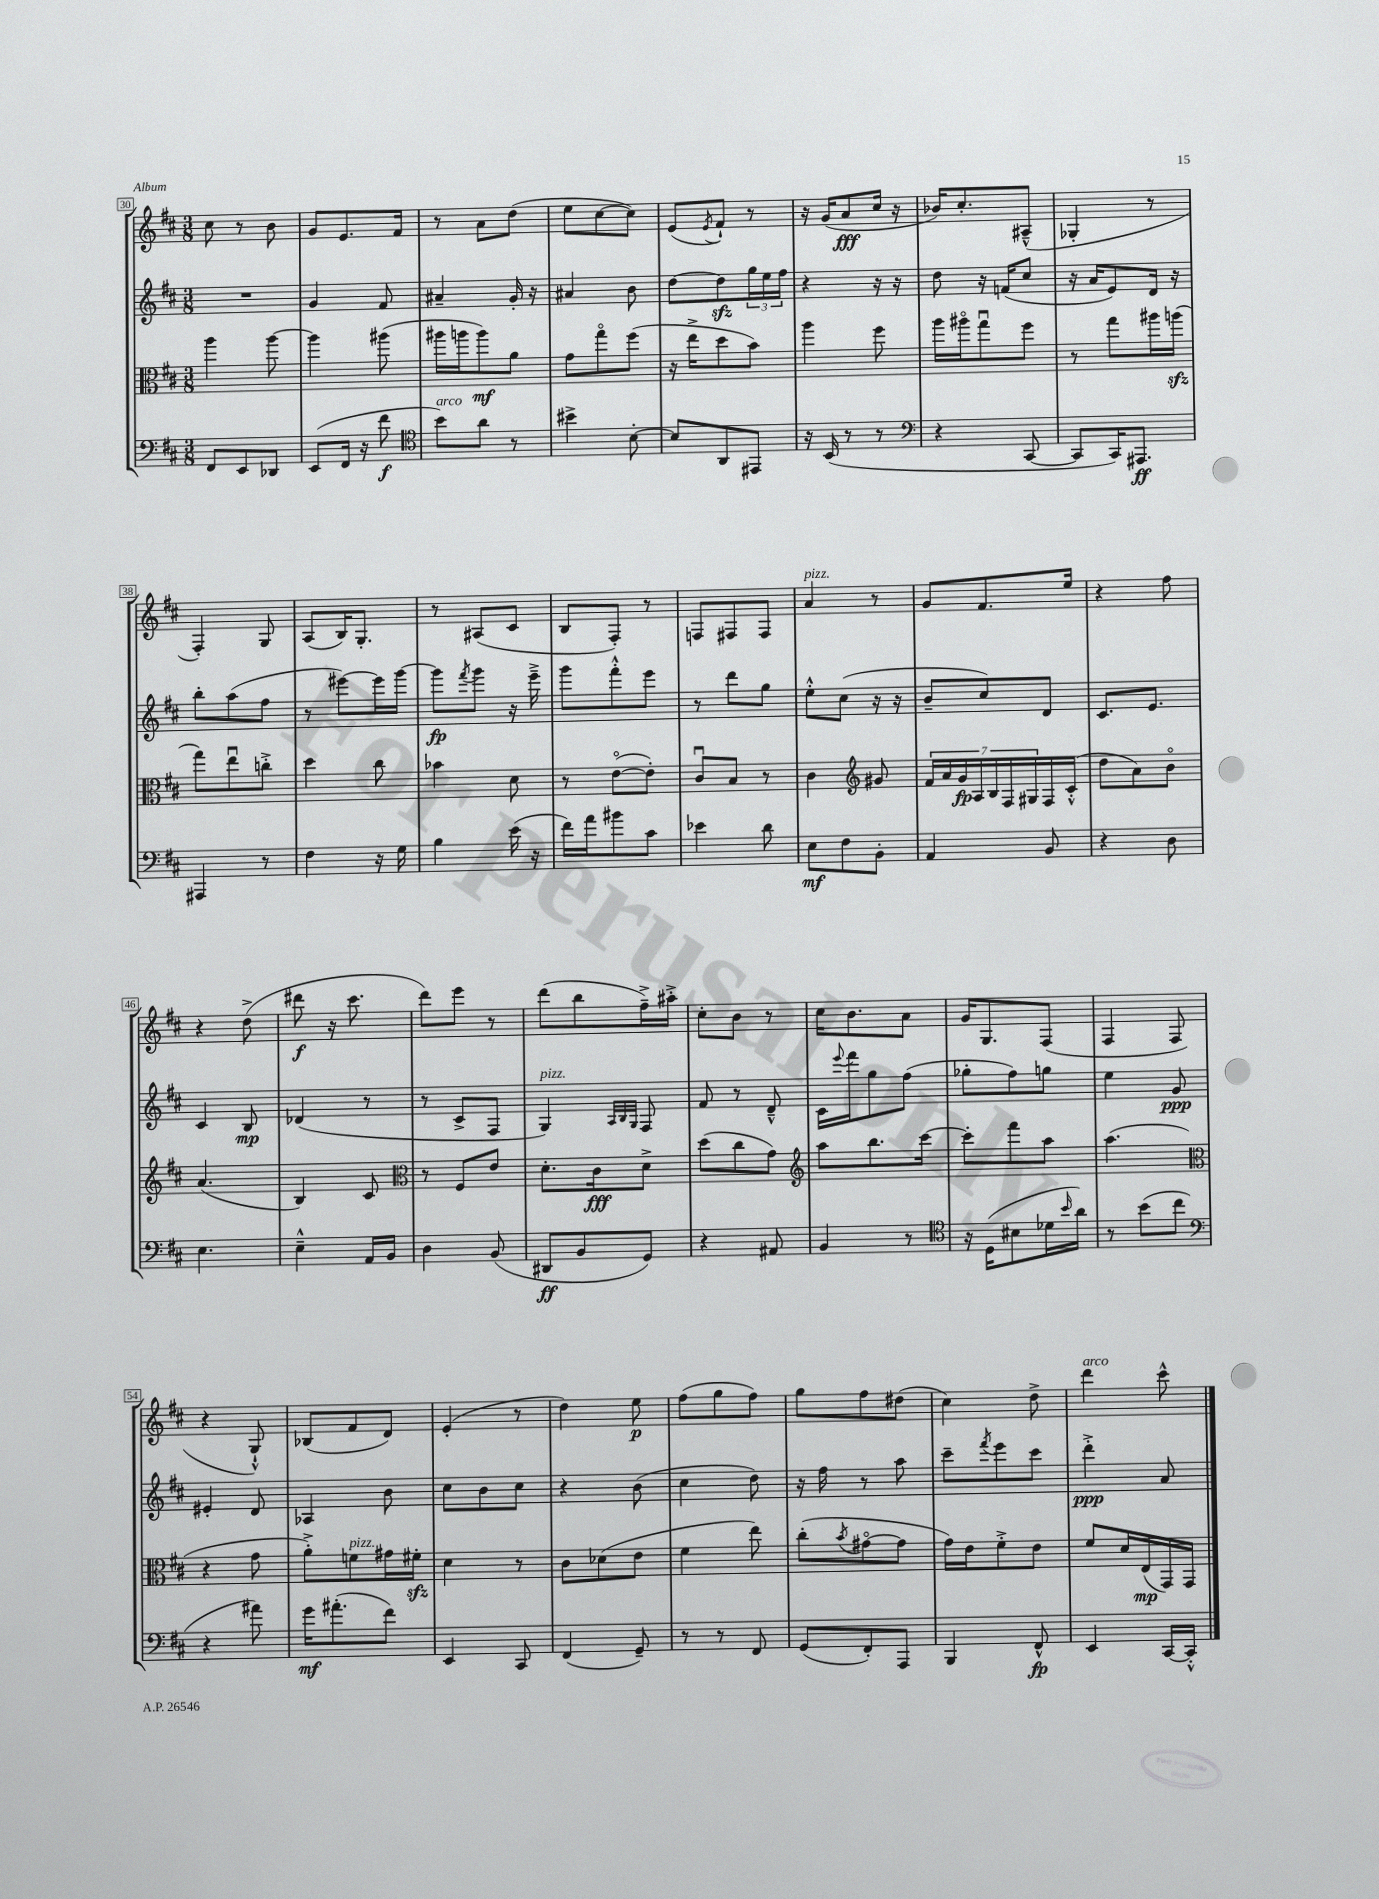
<<
\new StaffGroup <<
\new Staff = "s0" {
    \clef treble \key d \major \numericTimeSignature \time 3/8
    cis''8 r8 b'8 |
    g'8 e'8. fis'16 |
    r8 a'8 d''8( |
    e''8 cis''8~ cis''8) |
    e'8( \acciaccatura { e'8 } fis'8-!) r8 |
    r16 g'16( a'8\fff cis''16 r16 |
    bes'16) cis''8.-. ais8---^( |
    ges4-. r8 |
    fis4-.) g8 |
    a8( b16) g8.-. |
    r8 ais8( cis'8 |
    b8 fis8-.) r8 |
    f8 fis8 fis8 |
    a'4^\markup { \italic "pizz." } r8 |
    g'8 fis'8. e''16 |
    r4 fis''8 |
    r4 d''8->( |
    dis'''8\f r16 cis'''8. |
    d'''8) e'''8 r8 |
    d'''8( b''8 fis''16--->) ais''16-.-> |
    cis''8-. b'8 r8 |
    cis''16 b'8. a'8 |
    g'16 g8. fis8( |
    fis4 fis8 |
    r4 g8-!-^) |
    bes8( fis'8 d'8) |
    e'4-.( r8 |
    d''4) e''8\p |
    fis''8( g''8 fis''8) |
    g''8 fis''8 dis''8( |
    cis''4) d''8-> |
    d'''4^\markup { \italic "arco" } cis'''8-^ \bar "|." |
}
\new Staff = "s1" {
    \clef treble \key d \major \numericTimeSignature \time 3/8
    R4. |
    g'4 fis'8 |
    ais'4-- g'16-. r16 |
    ais'4 b'8 |
    d''8~ d''8\sfz \tuplet 3/2 { g''16 e''16 fis''16 } |
    r4 r16 r16 |
    d''8 r16 f'16( cis''8 |
    r16 a'16 e'8) d'16 r16 |
    b''8-. a''8( fis''8 |
    r8 eis'''8~) eis'''16 g'''16~ |
    g'''8\fp \acciaccatura { fis'''8 } g'''8 r16 e'''16---> |
    g'''8 fis'''8-.-^ e'''8 |
    r8 d'''8 g''8 |
    e''8-.-^ cis''8( r16 r16 |
    b'8-- cis''8) d'8 |
    cis'8. e'8. |
    cis'4 b8\mp |
    des'4( r8 |
    r8 cis'8-> fis8 |
    g4^\markup { \italic "pizz." }) \grace { a32 b32 g32 } fis8 |
    fis'8 r8 d'8---^ |
    cis'16 \appoggiatura { e'''8 } fis'''16 g''8 fis''8( |
    ges''8-. fis''8) g''8 |
    e''4 g'8\ppp |
    eis'4-. d'8 |
    aes4 b'8 |
    cis''8 b'8 cis''8 |
    r4 b'8( |
    cis''4 d''8) |
    r16 fis''16 r8 a''8 |
    cis'''8-- \acciaccatura { fis'''8 } e'''8 cis'''8 |
    d'''4-.->\ppp a'8 \bar "|." |
}
\new Staff = "s2" {
    \clef alto \key d \major \numericTimeSignature \time 3/8
    a''4 a''8~ |
    a''4 ais''8( |
    ais''16 a''16 a''8\mf) a'8 |
    g'8 g''8\flageolet fis''8( |
    r16 e''16-> d''8 b'8) |
    a''4 fis''8 |
    a''16 ais''16\flageolet g''8\downbow fis''8 |
    r8 g''8 ais''16 a''16\sfz( |
    g''8) e''8\downbow c''8-.-> |
    d''4 cis''8 |
    bes'4 d'8 |
    r8 e'8~\flageolet( e'8-.) |
    cis'8\downbow b8 r8 |
    cis'4 \clef treble gis'8 |
    \tuplet 7/4 { fis'16 a'16 g'16\fp a16 b16 fis16 gis16 } fis16 cis'16-.-^( |
    d''8 a'8) b'8\flageolet |
    a'4.( |
    b4) cis'8 |
    \clef alto r8 fis8 e'8 |
    d'8.-. cis'16\fff d'8-> |
    d''8( cis''8 g'8) |
    \clef treble a''8 b''8. cis'''16~ |
    cis'''8-. fis'''8 a''8 |
    a''4.( |
    \clef alto r4 g'8 |
    a'8-.->) f'8^\markup { \italic "pizz." } gis'16 fis'16-.\sfz |
    d'4 r8 |
    cis'8 des'8( e'8 |
    fis'4 e''8) |
    cis''8-.( \acciaccatura { b'8 } gis'8~\flageolet gis'8 |
    g'16) e'16 fis'8-.-> e'8 |
    fis'8 d'16 e16\mp( g,16) g,16 \bar "|." |
}
\new Staff = "s3" {
    \clef bass \key d \major \numericTimeSignature \time 3/8
    fis,8 e,8 des,8 |
    e,8( fis,16 r16 fis'8\f |
    \clef tenor b'8^\markup { \italic "arco" }) a'8 r8 |
    bis'4-> b8~-. |
    b8 a,8 eis,8 |
    r16 b,16( r8 r8 |
    \clef bass r4 cis,8~ |
    cis,8 cis,16) ais,,8.\ff |
    ais,,4 r8 |
    fis4 r16 g16 |
    b4 e'16( r16 |
    fis'16) a'16 bis'8 cis'8 |
    ees'4 d'8 |
    e8\mf fis8 b,8-. |
    a,4 b,8 |
    r4 d8 |
    e4. |
    e4---^ a,16 b,16 |
    d4 b,8( |
    dis,8\ff b,8 g,8) |
    r4 ais,8 |
    b,4 r8 |
    \clef tenor r16 d16( bis8 des'16 \grace { b'16 } a'16) |
    r8 b'8( cis''8 |
    \clef bass r4 ais'8) |
    g'16\mf ais'8.-.( fis'8) |
    e,4 cis,8 |
    fis,4( g,8--) |
    r8 r8 fis,8 |
    g,8( fis,8-.) a,,8 |
    b,,4 fis,8-^\fp |
    e,4 cis,16~ cis,16-.-^ \bar "|." |
}
>>
>>
\layout { \context { \Score currentBarNumber = #30 \override BarNumber.stencil = #(make-stencil-boxer 0.1 0.3 ly:text-interface::print) } }
